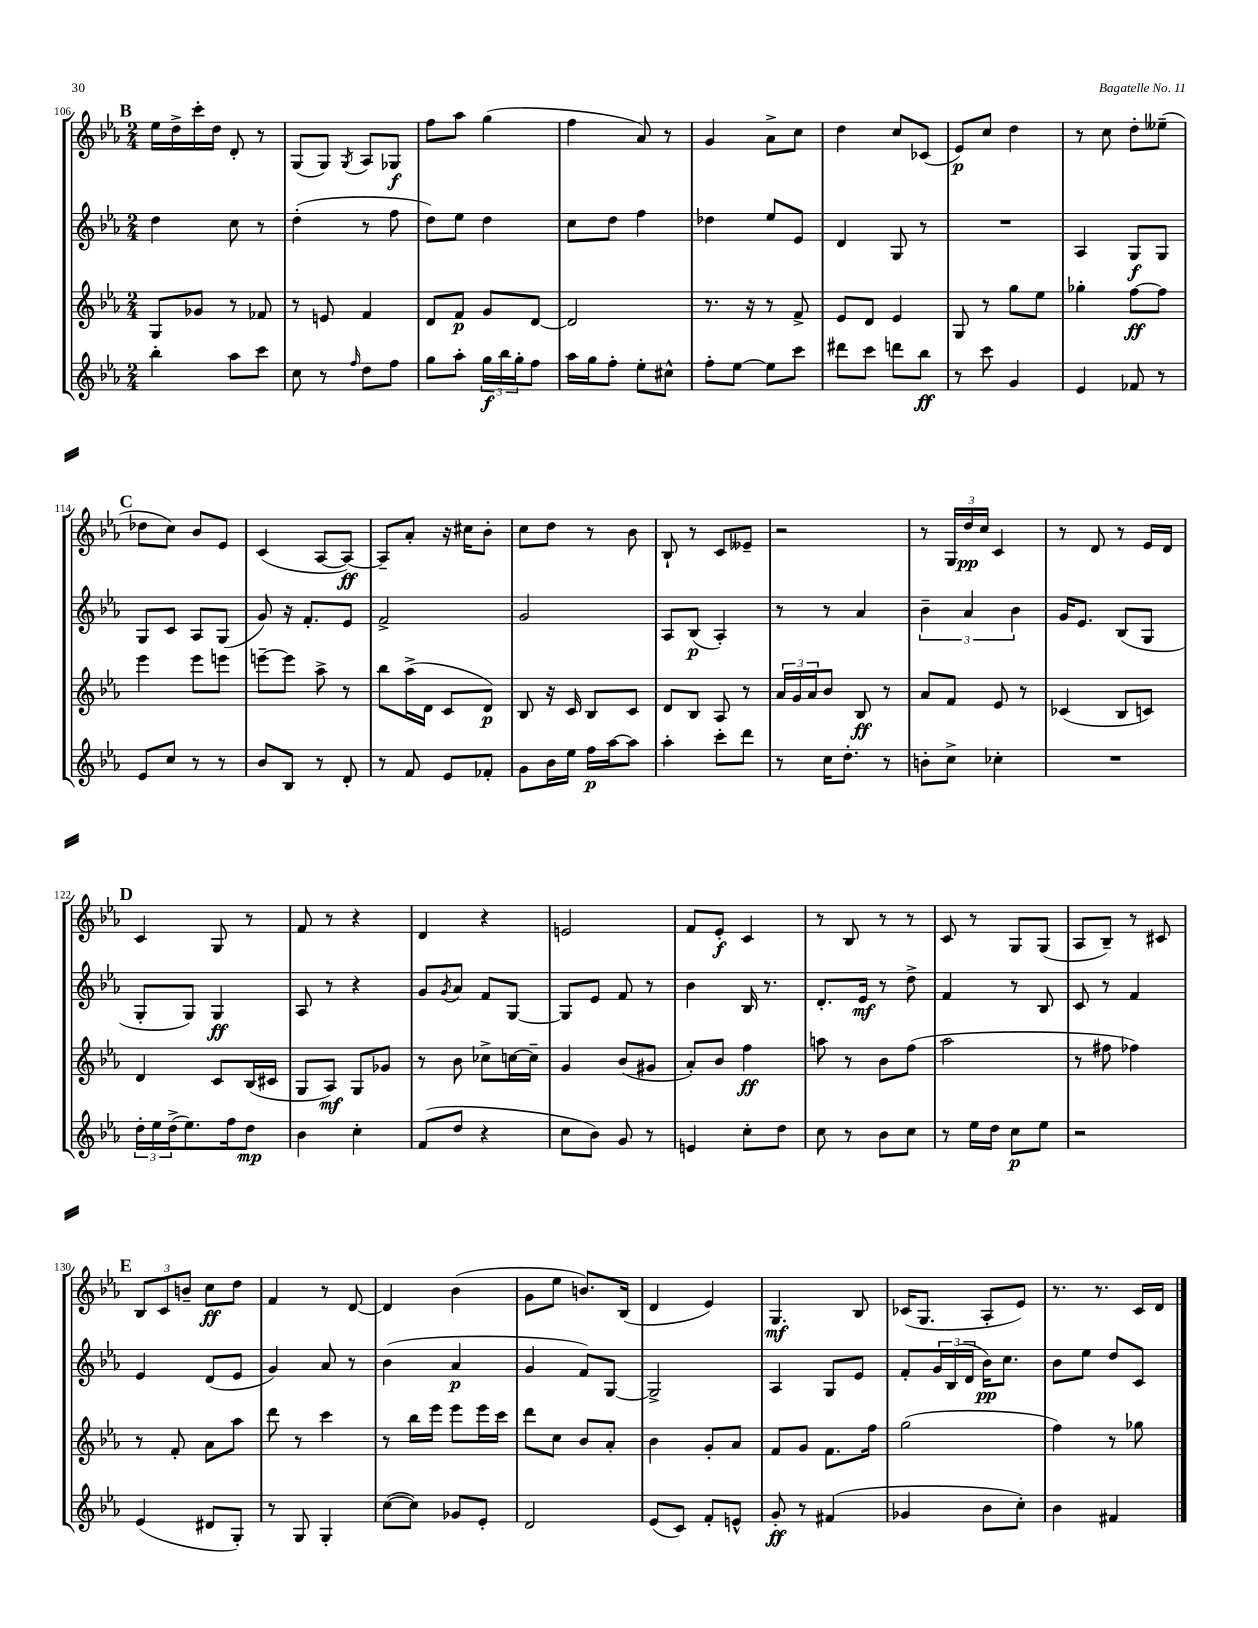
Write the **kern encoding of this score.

**kern	**kern	**kern	**kern
*staff4	*staff3	*staff2	*staff1
*clefG2	*clefG2	*clefG2	*clefG2
*k[b-e-a-]	*k[b-e-a-]	*k[b-e-a-]	*k[b-e-a-]
*M2/4	*M2/4	*M2/4	*M2/4
4bb-'	8G	4dd	16ee-
.	.	.	16dd^
.	8g-	.	16ccc'
.	.	.	16dd
8aa-	8r	8cc	8d'
8ccc	8f-	8r	8r
=	=	=	=
8cc	8r	(4dd'	(8G
8r	8e	.	8G)
16qqff	.	.	8qG
8dd	4f	8r	8A-
8ff	.	8ff	8G-
=	=	=	=
8gg	8d	8dd)	8ff
8aa-'	8f	8ee-	8aa-
24gg	8g	4dd	(4gg
24bb-	.	.	.
24gg'	.	.	.
8ff	[8d	.	.
=	=	=	=
16aa-	2d]	8cc	4ff
16gg	.	.	.
8ff'	.	8dd	.
8ee-'	.	4ff	8a-)
8cc#^^	.	.	8r
=	=	=	=
8ff'	8.r	4dd-	4g
[8ee-	.	.	.
.	16r	.	.
8ee-]	8r	8ee-	8a-^
8ccc	8f^	8e-	8cc
=	=	=	=
8ddd#	8e-	4d	4dd
8ccc	8d	.	.
8ddd	4e-	8G	8cc
8bb-	.	8r	(8c-
=	=	=	=
8r	8G	2r	8e-)
8ccc	8r	.	8cc
4g	8gg	.	4dd
.	8ee-	.	.
=	=	=	=
4e-	4gg-'	4A-	8r
.	.	.	8cc
8f-	[8ff	8G	8dd'
8r	8ff]	8G	(8ee--~
=	=	=	=
8e-	4eee-	8G	8dd-
8cc	.	8c	8cc)
8r	8eee-	8A-	8b-
8r	8eee	(8G	8e-
=	=	=	=
8b-	[8eee~	8g)	(4c
8B-	8eee]	16r	.
.	.	8.f'	.
8r	8aa-^	.	[8A-
8d'	8r	8e-	8A-_)
=	=	=	=
8r	8bb-	2f^	8A-~]
8f	(16aa-^	.	8a-'
.	16d	.	.
8e-	8c	.	16r
.	.	.	16cc#
8f-'	8d)	.	8b-'
=	=	=	=
8g	8B-	2g	8cc
16b-	16r	.	8dd
16ee-	16c	.	.
16ff	8B-	.	8r
[16aa-	.	.	.
8aa-]	8c	.	8b-
=	=	=	=
4aa-'	8d	8A-	8B-`
.	8B-	(8B-	8r
8ccc'	8A-	4A-')	8c
8ddd	8r	.	8e--~
=	=	=	=
8r	24a-	8r	2r
.	24g	.	.
.	24a-	.	.
16cc	8b-	8r	.
8.dd'	.	.	.
.	8B-	4a-	.
8r	8r	.	.
=	=	=	=
8b'	8a-	6b-~	8r
8cc^	8f	.	24G
.	.	6a-	24dd
.	.	.	24cc
4cc-'	8e-	.	4c
.	.	6b-	.
.	8r	.	.
=	=	=	=
2r	(4c-	16g	8r
.	.	8.e-	.
.	.	.	8d
.	8B-	(8B-	8r
.	8c)	8G	16e-
.	.	.	16d
=	=	=	=
24dd'	4d	8G'	4c
24ee-	.	.	.
(24dd^	.	.	.
8.ee-)	.	8G)	.
.	8c	4G	8G
16ff	.	.	.
8dd	(16B-	.	8r
.	16c#	.	.
=	=	=	=
4b-	8G	8A-	8f
.	8A-)	8r	8r
4cc'	8G	4r	4r
.	8g-	.	.
=	=	=	=
(8f	8r	8g	4d
.	.	8qg	.
8dd	8b-	8a-	.
4r	8cc-^	8f	4r
.	[16cc	[8G	.
.	16cc~]	.	.
=	=	=	=
8cc	4g	8G]	2e
8b-)	.	8e-	.
8g	(8b-	8f	.
8r	8g#	8r	.
=	=	=	=
4e	8a-')	4b-	8f
.	8b-	.	8e-'
8cc'	4ff	16B-	4c
.	.	8.r	.
8dd	.	.	.
=	=	=	=
8cc	8aa	8.d'	8r
8r	8r	.	8B-
.	.	16e-	.
8b-	8b-	8r	8r
8cc	(8ff	8dd^	8r
=	=	=	=
8r	2aa-	4f	8c
16ee-	.	.	8r
16dd	.	.	.
8cc	.	8r	8G
8ee-	.	8B-	(8G
=	=	=	=
2r	8r	8c	8A-
.	8ff#	8r	8B-~)
.	4ff-)	4f	8r
.	.	.	8c#
=	=	=	=
(4e-	8r	4e-	12B-
.	.	.	12c
.	8f'	.	.
.	.	.	12b~
8d#	8a-	(8d	8cc
8G')	8aa-	8e-	8dd
=	=	=	=
8r	8ddd	4g)	4f
8G	8r	.	.
4G'	4ccc	8a-	8r
.	.	8r	[8d
=	=	=	=
([8cc	8r	(4b-	4d]
8cc])	16bb-	.	.
.	16eee-	.	.
8g-	8eee-	4a-	(4b-
8e-'	16eee-	.	.
.	16ccc	.	.
=	=	=	=
2d	8ddd	4g	8g
.	8cc	.	8ee-
.	8b-	8f)	8.b)
.	8a-'	[8G	.
.	.	.	(16B-
=	=	=	=
(8e-	4b-	2G^]	4d
8c)	.	.	.
8f'	8g'	.	4e-)
8e^^	8a-	.	.
=	=	=	=
8g'	8f	4A-	4.G
8r	8g	.	.
(4f#	8.f	8G	.
.	.	8e-	8B-
.	16ff	.	.
=	=	=	=
4g-	(2gg	8f'	(16c-
.	.	.	8.G
.	.	24g	.
.	.	(24B-	.
.	.	24d	.
8b-	.	16b-)	8A-'
.	.	8.cc	.
8cc')	.	.	8e-)
=	=	=	=
4b-	4ff)	8b-	8.r
.	.	8ee-	.
.	.	.	8.r
4f#	8r	8dd	.
.	8gg-	8c	16c
.	.	.	16d
==	==	==	==
*-	*-	*-	*-
